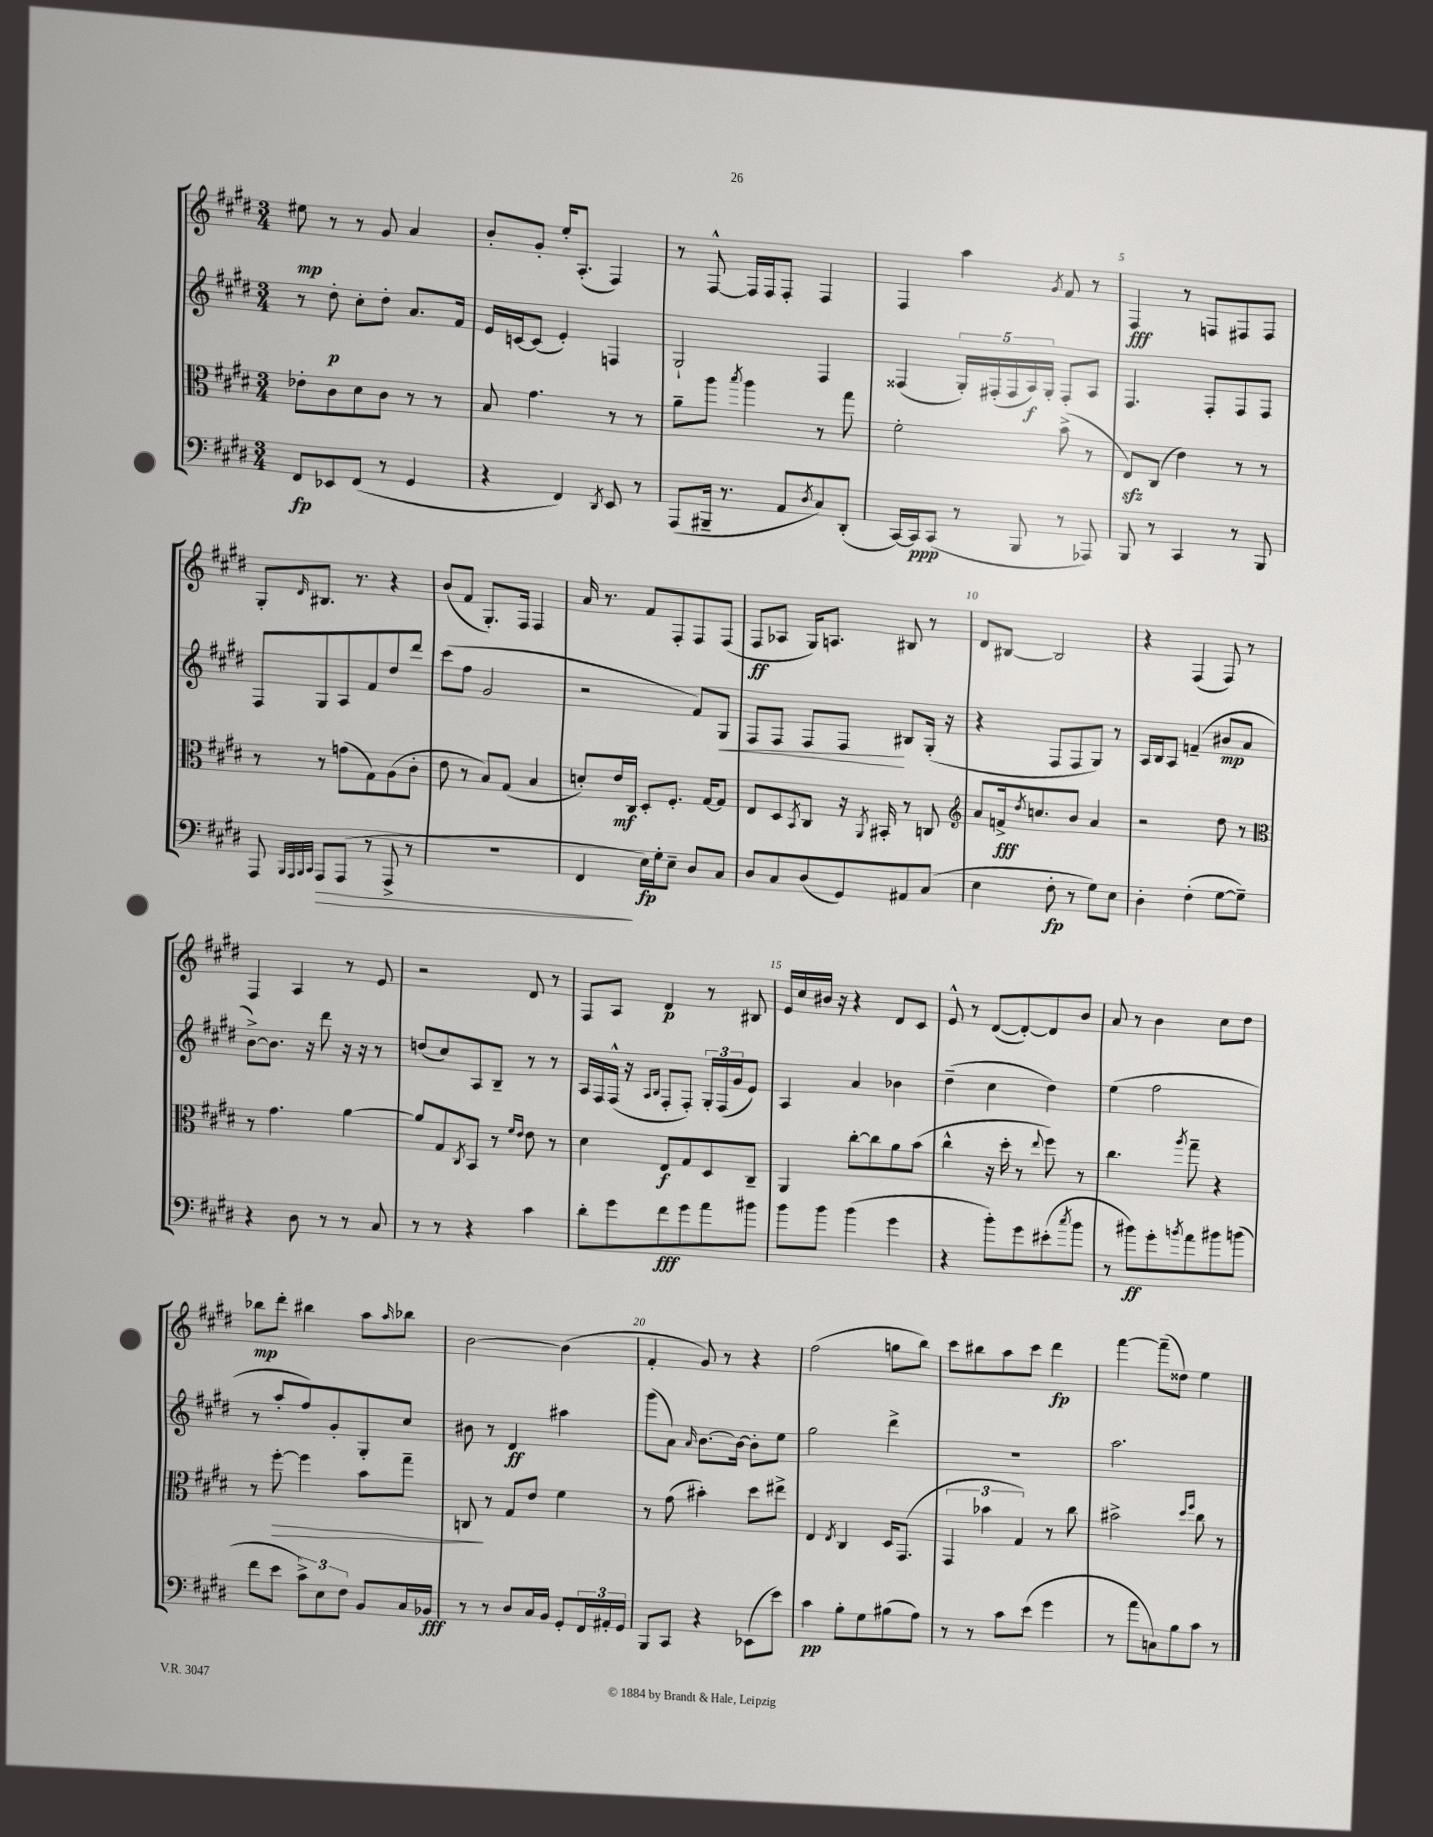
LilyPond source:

<<
\new StaffGroup <<
\new Staff = "s0" {
    \clef treble \key e \major \numericTimeSignature \time 3/4
    eis''8\mp r8 r8 gis'8 a'4 |
    b'8-. gis'8-. e''16-. a8.-.( fis4) |
    r8 fis8~-^ fis16 fis16 fis8-. fis4 |
    fis4 a''4 \acciaccatura { gis'8 } fis'8 r8 |
    fis4\fff r8 f8 fis8 fis8 |
    gis8-. \grace { dis'16 } bis8. r8. r4 |
    b'8( fis'8 gis8.-.) fis16 fis4 |
    a'16 r8. fis'8 fis8-. fis8 fis8( |
    fis8\ff aes8 gis16) a8. bis8 r8 |
    dis'8 bis8~ bis2 |
    r4 fis4( fis8) r8 |
    fis4 a4 r8 e'8 |
    r2 dis'8 r8 |
    fis8 a8 dis'4\p r8 bis8 |
    e'16 cis''16 bis'16 r16 r4 dis'8 cis'8 |
    e'8-^ r8 dis'8~( dis'8~-.) dis'8 b'8 |
    a'8 r8 b'4 cis''8 dis''8 |
    bes''8\mp dis'''8-. bis''4 a''8 \grace { a''16 } bes''8 |
    b'2~ b'4( |
    fis'4-. gis'8) r8 r4 |
    fis''2( g''8 b''8) |
    cis'''8 bis''8 a''8 cis'''8 dis'''4\fp |
    fis'''4~ fis'''8--( disis''8) e''4 \bar "|." |
}
\new Staff = "s1" {
    \clef treble \key e \major \numericTimeSignature \time 3/4
    r8 dis''8-.\p cis''8-. dis''8-. a'8. fis'16 |
    e'16 c'16~ c'8( e'4-.) f4 |
    gis2-! fis4 |
    fisis4( \tuplet 5/4 { gis16-.) fis16-.( fis16 a16\f) gis16-. } fis8-. a8 |
    fis4. fis8-. fis8 fis8 |
    fis8 gis8 a8 fis'8 dis''8 dis'''8 |
    cis'''8( fis''8 gis'2 |
    r2 fis'8) gis8\< |
    fis8 fis8 fis8 fis8\! bis8 gis16-.( r16 |
    r4 fis8 fis8 gis8) r8 |
    a16 b16 a8 f'4--( bis'8\mp a'8 |
    b'8~->) b'8. r16 dis'''8 r16 r16 r8 |
    d''8( cis''8) a8 b8-- r8 r8 |
    a16 fis16 fis16-^( r16 \grace { a16 b16 } fis8-. fis8-.) \tuplet 3/2 { gis16-. fis16( gis'16 } e'8) |
    a4 a'4 bes'4 |
    dis''4--( cis''4 dis''4) |
    e''4( fis''2 |
    r8 a''8-. fis''8) gis'8-. gis8-. cis''8 |
    bis'8 r8 dis'4\ff ais''4 |
    gis'''8( a'8) \grace { a'16 } b'8.~ b'16~ b'8-. e''8 |
    gis''2 dis'''4-> |
    R2. |
    a''2. \bar "|." |
}
\new Staff = "s2" {
    \clef alto \key e \major \numericTimeSignature \time 3/4
    ees'8-. cis'8 dis'8 cis'8 r8 r8 |
    b8 gis'4. r8 r8 |
    a'8-- a''8 \acciaccatura { b''8 } a''4 r8 gis''8 |
    fis'2-. b'8->( r8 |
    e8\sfz) cis8( e'4) r8 r8 |
    r8 r8 g'8( gis8) a8( cis'8-. |
    e'8 r8 b8) gis8( b4 |
    d'8-.) e'16\mf cis16 dis8-. fis8.-. gis16~ gis8 |
    e8 dis8 \acciaccatura { b,8 } cis8 r16 \acciaccatura { a,8 } bis,16-. r8 c8 |
    \clef treble a'8 f'16->\fff \acciaccatura { dis''8 } c''8. b'8 a'4 |
    r2 dis''8 r8 |
    \clef alto r8 gis'4. a'4~ |
    a'8 gis8 \acciaccatura { cis8 } b,8 r8 \grace { fis'16 e'16 } e'8 r8 |
    dis'4 e8\f gis8 dis8 cis8-- |
    a,4 cis''8~-. cis''8 a'8 b'8( |
    cis''4-^ r16 dis''16-. r8 \appoggiatura { e''8 } fis''8) r8 |
    cis''4. \acciaccatura { a''8 } gis''8-- r4 |
    r8 fis''8~-.\> fis''4 b'8 gis''8-- |
    c8\! r8 gis8 e'8 fis'4 |
    r8 gis'8( bis'4-.) dis''8 eis''8-> |
    e4 \acciaccatura { e8 } cis4 dis16 gis,8.( |
    \tuplet 3/2 { gis,4 bes'4 gis4) } r8 cis''8 |
    bis'2-> \grace { dis''16 fis''16 } cis''8 r8 \bar "|." |
}
\new Staff = "s3" {
    \clef bass \key e \major \numericTimeSignature \time 3/4
    fis,8\fp ees,8 fis,8( r8 gis,4 |
    r4 fis,4) \acciaccatura { dis,8 } e,8 r8 |
    a,,8( bis,,16-- r8. a,8 \acciaccatura { dis8 } cis8) dis,8-.( |
    cis,16~) cis,16\ppp cis,8( r8 b,,8 r8 aes,,8) |
    b,,8 r8 cis,4 r8 b,,8 |
    a,,8 \grace { b,,32 a,,32 b,,32 cis,32 } a,,8\> a,,8( r8 a,,8-> r8 |
    R2. |
    fis,4\! e16\fp) gis16-. e8-- dis8 cis8 |
    dis8 cis8 dis8( gis,8) ais,8 cis8( |
    e4 fis8-.\fp r8 gis8) e8 |
    dis4-. fis4-.( gis8~ gis8--) |
    r4 dis8 r8 r8 cis8 |
    r8 r8 r4 cis'4 |
    dis'8-. gis'8 fis'8\fff gis'8 a'8 bis'8 |
    b'8 b'8 b'4( gis'4 |
    r4 b'8-.) gis'8 eis'8-.( \acciaccatura { cis''8 } b'8 |
    r8 bis'8\ff) gis'8-. \acciaccatura { b'8 } a'8 bis'8 b'8( |
    fis'8 e'8 \tuplet 3/2 { cis'8->) e8 fis8 } b,8 cis16 bes,16\fff |
    r8 r8 dis8 cis16 b,16 gis,8-. \tuplet 3/2 { fis,16 ais,16-. gis,16 } |
    b,,8 cis,8 r4 ees,8( e'8) |
    cis'4\pp b8-. gis8 bis8( a8) |
    r8 r8 cis'8 e'8( gis'4 |
    r8 a'8 c8) b8 cis'8 r8 \bar "|." |
}
>>
>>
\layout { \context { \Score \override BarNumber.break-visibility = ##(#f #t #t) barNumberVisibility = #(every-nth-bar-number-visible 5) } }
